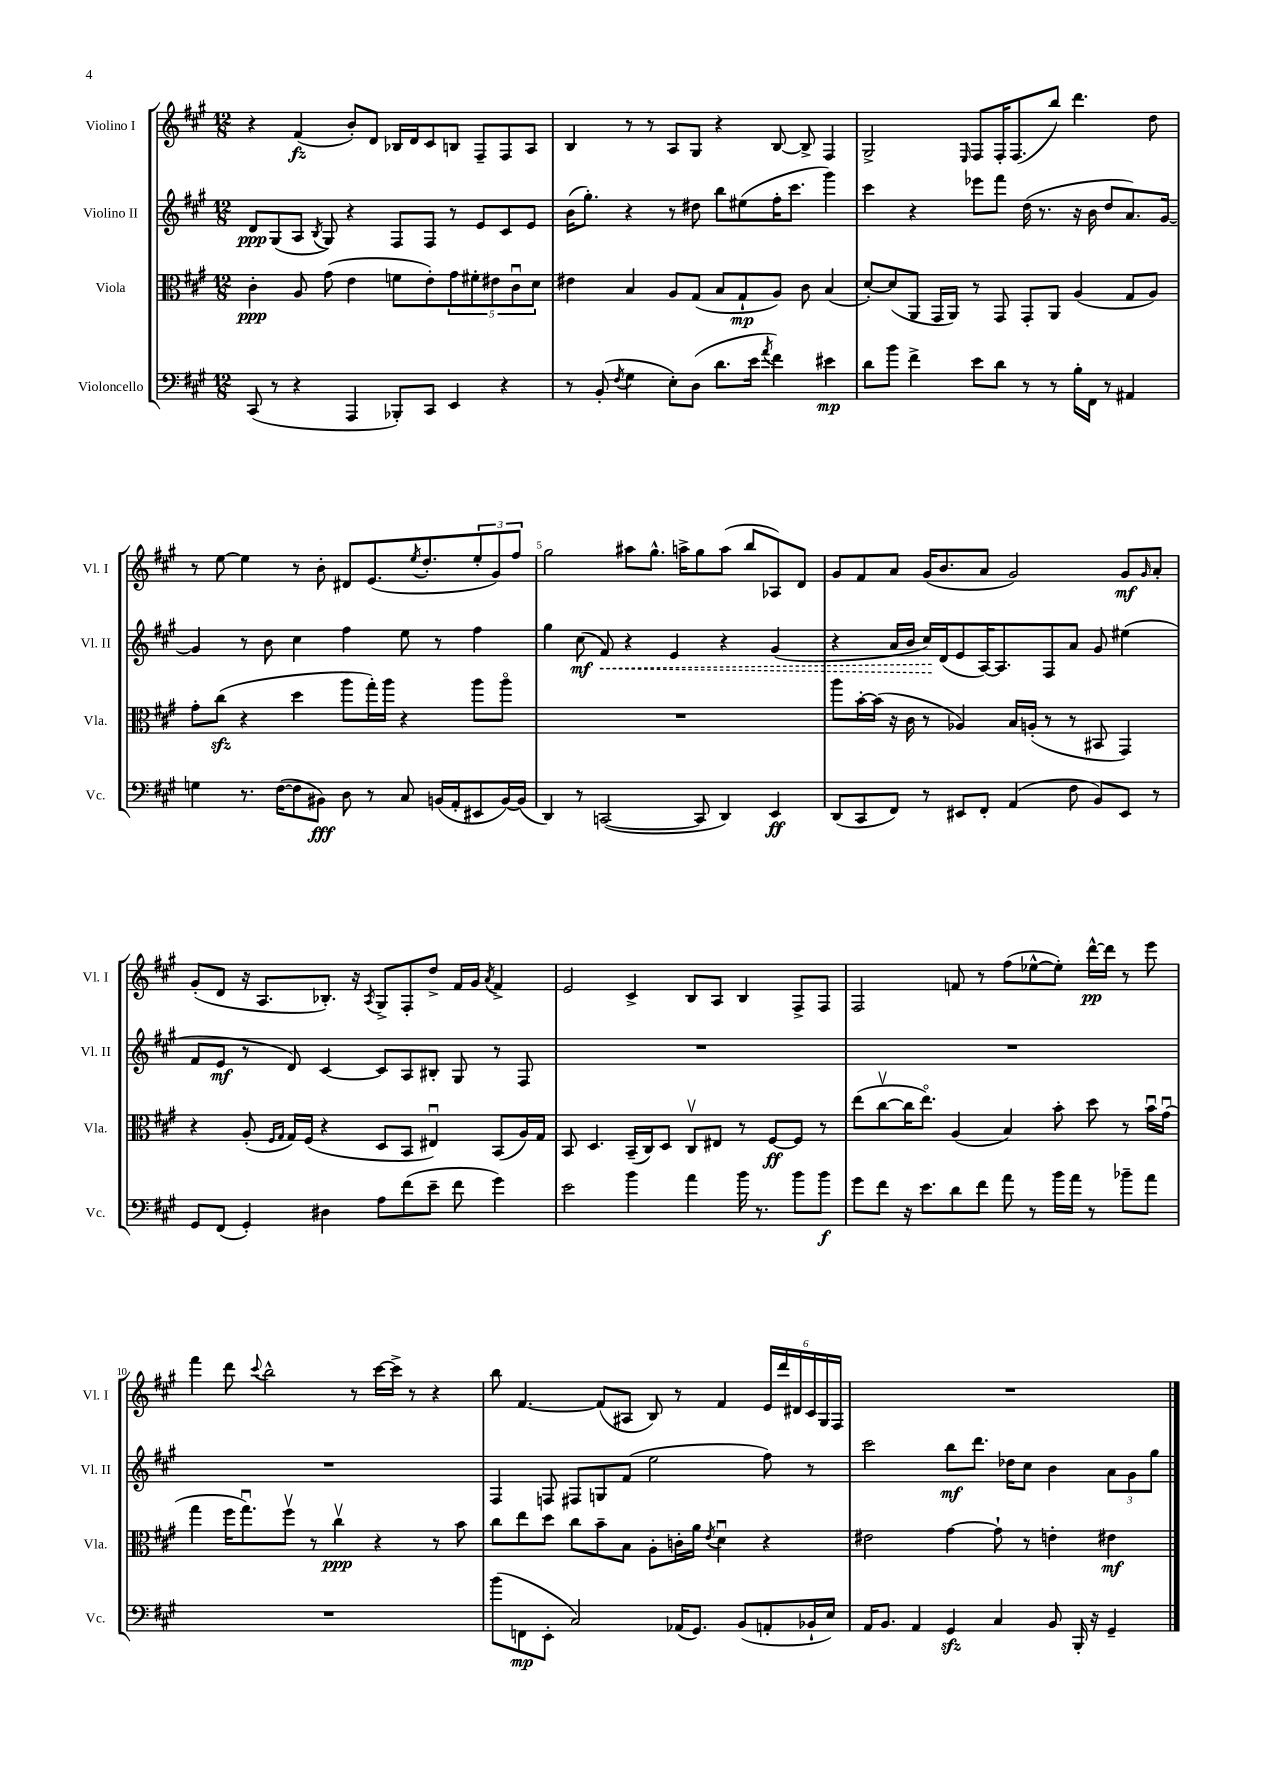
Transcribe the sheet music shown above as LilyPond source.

<<
\new StaffGroup <<
\new Staff = "s0" \with { instrumentName = "Violino I" shortInstrumentName = "Vl. I" } {
    \clef treble \key a \major \numericTimeSignature \time 12/8
    r4 fis'4\fz( b'8-.) d'8 bes16 d'16 cis'8 b8 fis8-- fis8 a8 |
    b4 r8 r8 a8 gis8 r4 b8~ b8-> fis4 |
    gis2-> \grace { e16 } fis8 fis16-. fis8.( b''8) d'''4. d''8 |
    r8 e''8~ e''4 r8 b'8-. dis'8 e'8.( \acciaccatura { e''8 } d''8.-. \tuplet 3/2 { e''8-. gis'8) fis''8 } |
    gis''2 ais''8 gis''8.-^ a''16-> gis''8 a''8( b''8 aes8) d'8 |
    gis'8 fis'8 a'8 gis'16( b'8. a'8 gis'2) gis'8\mf \grace { gis'16 } a'8-. |
    gis'8-.( d'8 r16 a8. bes8.-.) r16 \acciaccatura { a8 } gis8-> fis8-. d''8-> fis'16 gis'16 \acciaccatura { a'8 } fis'4-> |
    e'2 cis'4-> b8 a8 b4 fis8-> fis8 |
    fis2 f'8 r8 fis''8( ees''8~-^ ees''8-.) d'''16~-^\pp d'''16 r8 e'''8 |
    fis'''4 d'''8 \appoggiatura { cis'''8 } b''2-^ r8 cis'''16~ cis'''16-> r8 r4 |
    b''8 fis'4.~ fis'8( ais8 b8) r8 fis'4 \tuplet 6/4 { e'16 d'''16 dis'16 cis'16 gis16 fis16 } |
    R1. \bar "|." |
}
\new Staff = "s1" \with { instrumentName = "Violino II" shortInstrumentName = "Vl. II" } {
    \clef treble \key a \major \numericTimeSignature \time 12/8
    d'8\ppp gis8( a8 \acciaccatura { b8 } gis8) r4 fis8 fis8 r8 e'8 cis'8 e'8 |
    b'16( gis''8.-.) r4 r8 dis''8 b''8 eis''8( fis''16-. cis'''8. gis'''4) |
    cis'''4 r4 ees'''8 fis'''8 d''16( r8. r16 b'16 d''8 a'8.) gis'16~ |
    gis'4 r8 b'8 cis''4 fis''4 e''8 r8 fis''4 |
    gis''4 cis''8\mf( \once \override Hairpin.style = #'dashed-line fis'8\<) r4 e'4 r4 gis'4( |
    r4 a'16 b'16 cis''16\!) d'16( e'8 a16~) a8. fis8 a'8 gis'8 eis''4( |
    fis'8 e'8\mf r8 d'8) cis'4~ cis'8 a8 bis8-. gis8 r8 fis8 |
    R1. |
    R1. |
    R1. |
    fis4 f8 fis8 g8 fis'8( e''2 fis''8) r8 |
    cis'''2 b''8\mf d'''8. des''16 cis''8 b'4 \tuplet 3/2 { a'8 gis'8 gis''8 } \bar "|." |
}
\new Staff = "s2" \with { instrumentName = "Viola" shortInstrumentName = "Vla." } {
    \clef alto \key a \major \numericTimeSignature \time 12/8
    cis'4-.\ppp a8 gis'8( e'4 f'8 e'8-.) \tuplet 5/4 { gis'8 fis'8-. eis'8 cis'8\downbow d'8 } |
    eis'4 b4 a8 gis8( b8 gis8-!\mp a8) cis'8 b4( |
    d'8~-.) d'8( a,8 gis,16 a,16) r8 gis,8 gis,8-. a,8 a4( gis8 a8) |
    gis'8-. cis''8\sfz( r4 d''4 a''8 gis''16-.) a''16 r4 a''8 a''8\flageolet |
    R1. |
    a''8 b'16~-. b'16( r16 cis'16 r8 aes4) b16 a16-.( r8 r8 bis,8 gis,4) |
    r4 a8-.( \grace { fis16 gis16 } gis16) fis16( r4 d8 b,8 eis4\downbow) b,8( a16) gis16 |
    b,8 d4. b,16--( cis16) d8 cis8\upbow eis8 r8 fis8~\ff fis8 r8 |
    e''8( cis''8~\upbow cis''16 e''8.\flageolet) a4( b4) b'8-. d''8 r8 b'16\downbow gis'16\downbow( |
    gis''4 fis''16 gis''8.\downbow) fis''8\upbow r8 cis''4\upbow\ppp r4 r8 b'8 |
    cis''8 e''8 d''8 cis''8 b'8-- b8 a8-. c'16-. a'16 \acciaccatura { e'8 } d'4\downbow r4 |
    eis'2 gis'4~ gis'8-! r8 e'4-. eis'4\mf \bar "|." |
}
\new Staff = "s3" \with { instrumentName = "Violoncello" shortInstrumentName = "Vc." } {
    \clef bass \key a \major \numericTimeSignature \time 12/8
    cis,8( r8 r4 a,,4 bes,,8-.) cis,8 e,4 r4 |
    r8 b,8-.( \acciaccatura { fis8 } gis4 e8-.) d8( d'8. e'16 \acciaccatura { a'8 } fis'4) eis'4\mp |
    d'8 b'8 fis'4-> e'8 d'8 r8 r8 b16-. fis,16 r8 ais,4 |
    g4 r8. fis16~( fis8 bis,8\fff) d8 r8 cis8 b,16( a,16-. eis,8 b,16~) b,16( |
    d,4) r8 c,2~( c,8 d,4) e,4\ff |
    d,8( cis,8 fis,8) r8 eis,8 fis,8-. a,4( fis8 b,8) eis,8 r8 |
    gis,8 fis,8( gis,4-.) dis4 a8 fis'8( e'8-- fis'8 gis'4) |
    e'2 b'4 a'4 b'16 r8. b'8 b'8\f |
    gis'8 fis'8 r16 e'8. d'8 fis'8 a'8 r8 b'16 a'16 r8 bes'8-- a'8 |
    R1. |
    b'8( f,8\mp e,8-. cis2) aes,16( gis,8.) b,8( a,8-. bes,16-! e16) |
    a,16 b,8. a,4 gis,4\sfz cis4 b,8 b,,16-. r16 gis,4-- \bar "|." |
}
>>
>>
\layout { \context { \Score \override BarNumber.break-visibility = ##(#f #t #t) barNumberVisibility = #(every-nth-bar-number-visible 5) } }
